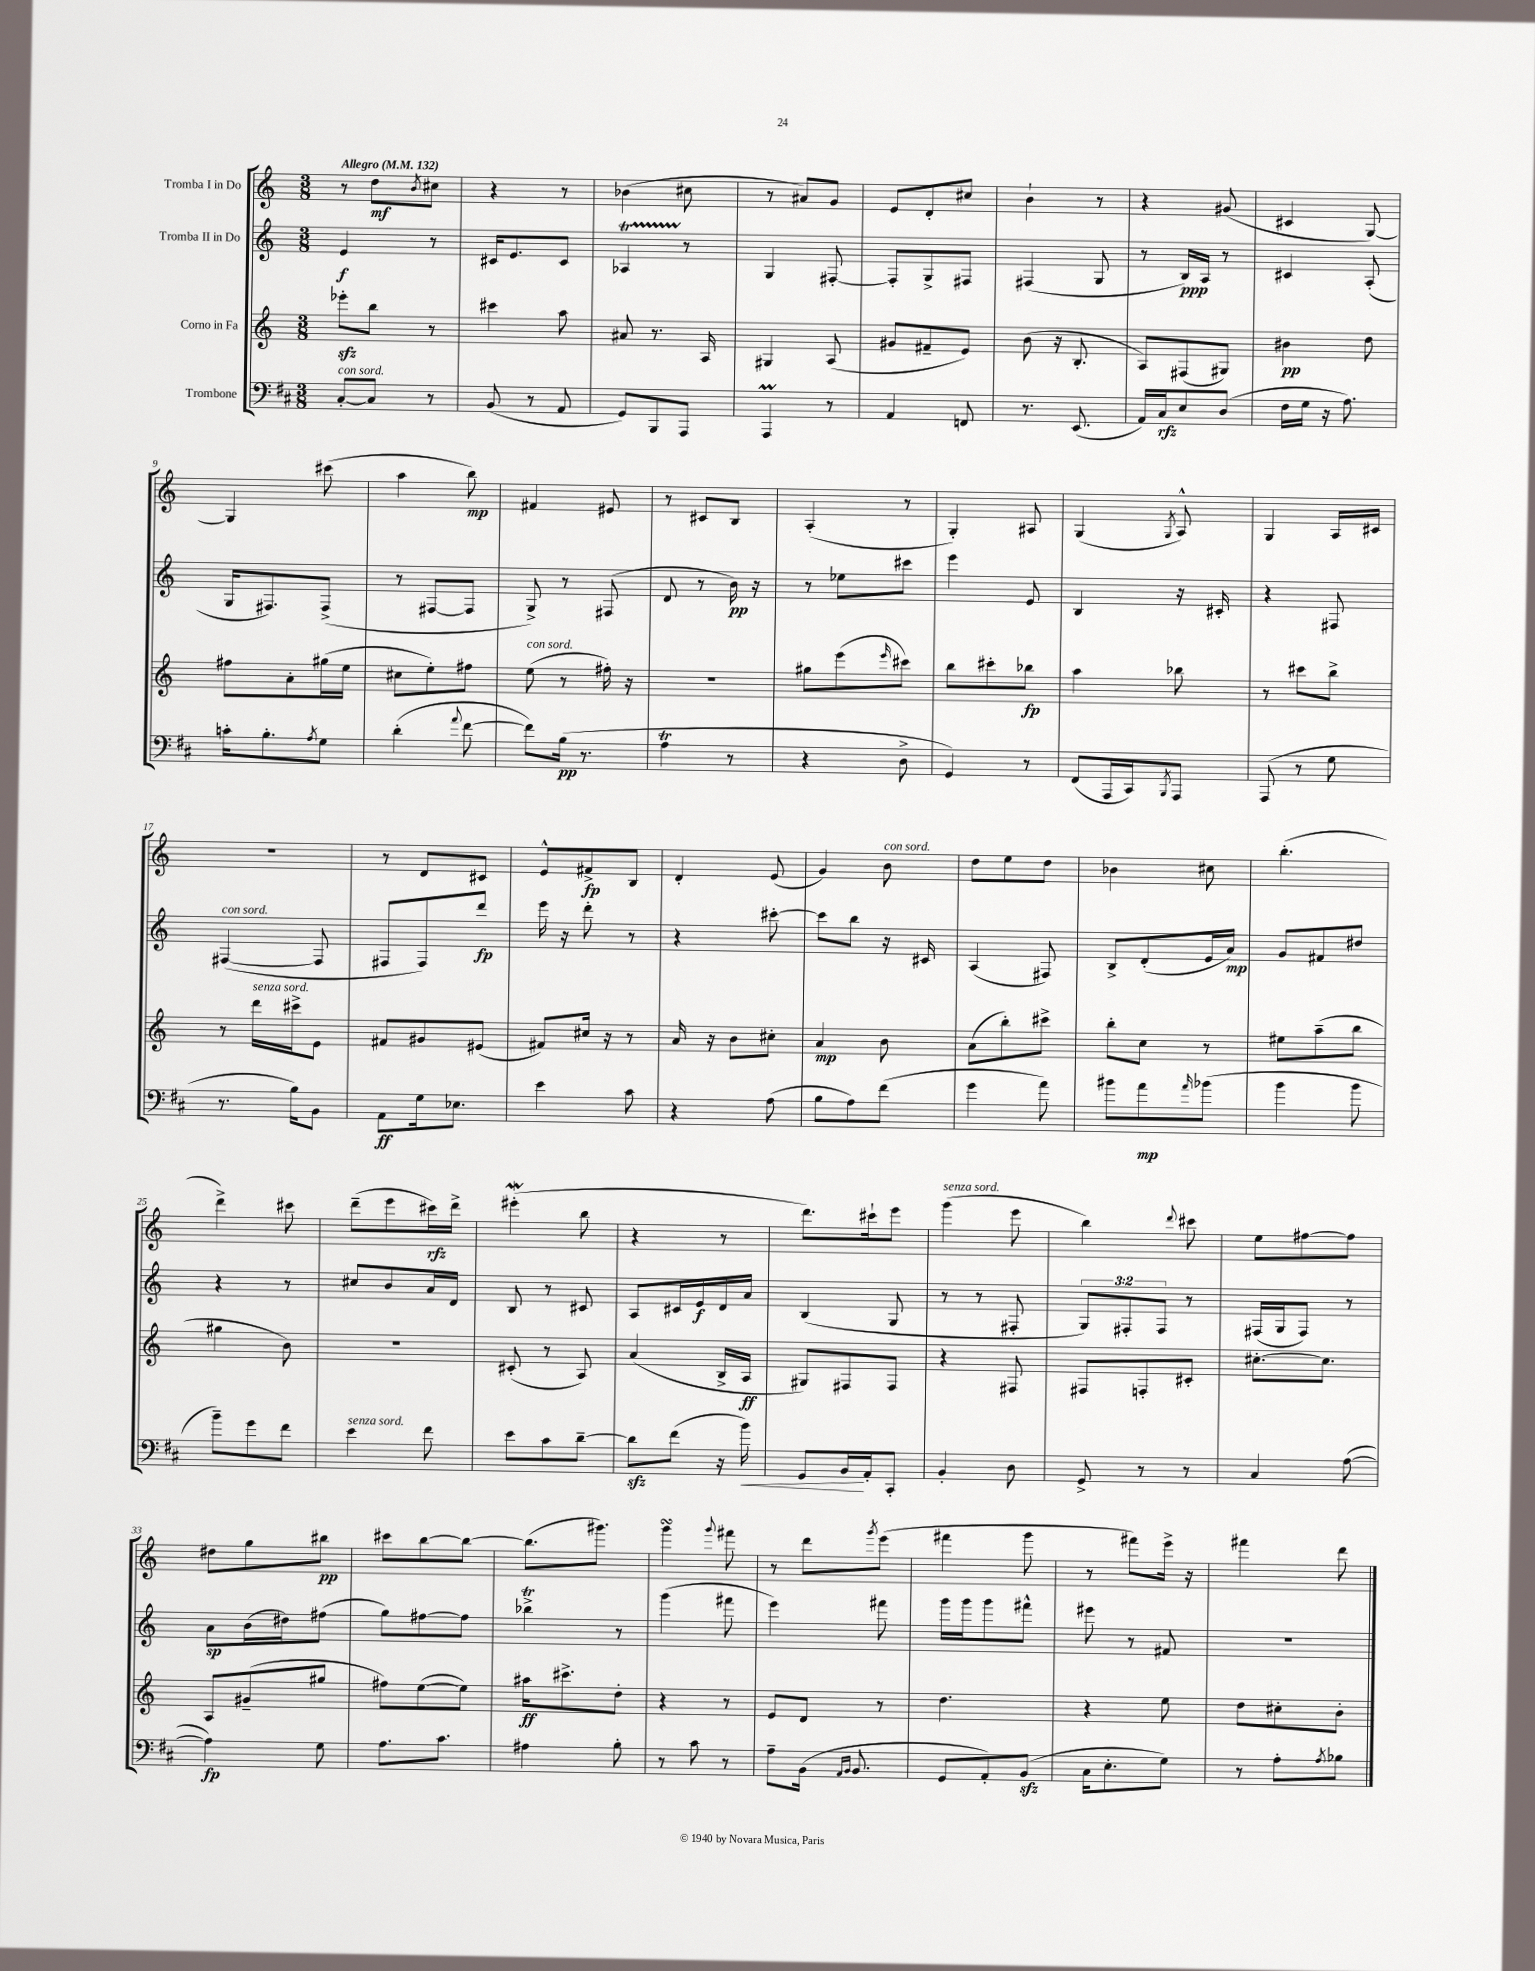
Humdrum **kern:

**kern	**dynam	**kern	**dynam	**kern	**dynam	**kern	**dynam
*part4	*part4	*part3	*part3	*part2	*part2	*part1	*part1
*staff4	*staff4	*staff3	*staff3	*staff2	*staff2	*staff1	*staff1
*I"Trombone	*	*I"Corno in Fa	*	*I"Tromba II in Do	*	*I"Tromba I in Do	*
*clefF4	*	*clefG2	*	*clefG2	*	*clefG2	*
*k[f#c#]	*	*k[]	*	*k[]	*	*k[]	*
*M3/8	*	*M3/8	*	*M3/8	*	*M3/8	*
*MM132	*	*MM132	*	*MM132	*	*MM132	*
=1	=1	=1	=1	=1	=1	=1	=1
!	!	!	!	!	!	!LO:TX:a:B:t=Allegro	!
!LO:TX:a:i:t=con sord.	!	!	!	!	!	!	!
[8C#'/L	.	8eee-Xzz'\L	.	4e/	f	8r	.
8C#/J]	.	8bb\J	.	.	.	8dd\L	mf
.	.	.	.	.	.	8qb/	.
8r	.	8r	.	8r	.	8cc#X\J	.
=2	=2	=2	=2	=2	=2	=2	=2
(8BB/	.	4ccc#X\	.	16c#X/KL	.	4r	.
.	.	.	.	8.e/	.	.	.
8r	.	.	.	.	.	.	.
8AA/	.	8aa\	.	8c#/J	.	8r	.
=3	=3	=3	=3	=3	=3	=3	=3
8GG/L)	.	8a#X/	.	4A-XT/	.	(4b-X\	.
8BBB/	.	8.r	.	.	.	.	.
8AAA/J	.	.	.	8r	.	8cc#X\	.
.	.	16A/	.	.	.	.	.
=4	=4	=4	=4	=4	=4	=4	=4
4AAAM/	.	4G#X/	.	4G/	.	8r	.
.	.	.	.	.	.	8a#X/L)	.
8r	.	(8A/	.	[8F#X'/	.	8g/J	.
=5	=5	=5	=5	=5	=5	=5	=5
4AA/	.	8g#X/L	.	8F#'/L]	.	8e/L	.
.	.	8f#X~/	.	8G^/	.	8d'/	.
8FFn/	.	8e/J)	.	8F#X/J	.	8cc#X/J	.
=6	=6	=6	=6	=6	=6	=6	=6
8.r	.	(8b\	.	(4F#X/	.	4b`\	.
.	.	16r	.	.	.	.	.
(8.EE/	.	8.B'/	.	.	.	.	.
.	.	.	.	8G/	.	8r	.
=7	=7	=7	=7	=7	=7	=7	=7
16AA/LL)	.	8A/L)	.	8r	.	4r	.
16C#/J	rfz	.	.	.	.	.	.
8E/	.	(8F#X/	.	16B/LL)	ppp	.	.
.	.	.	.	16A/JJ	.	.	.
(8D/J	.	8G#X/J)	.	8r	.	(8g#X/	.
=8	=8	=8	=8	=8	=8	=8	=8
16F#\LL	.	4b#X\	pp	4c#X/	.	4c#X/	.
16G\JJ	.	.	.	.	.	.	.
16r	.	.	.	.	.	.	.
8.A\)	.	.	.	.	.	.	.
.	.	8dd\	.	(8A'/	.	[8G/)	.
!!LO:LB:g=z
=9	=9	=9	=9	=9	=9	=9	=9
16cn'\KL	.	8ff#X\L	.	16G/KL	.	4G/]	.
8.B'\	.	.	.	8.F#X/)	.	.	.
.	.	8a'\	.	.	.	.	.
8qA/	.	.	.	.	.	.	.
8G\J	.	(16gg#X\L	.	(8F#^/J	.	(8ccc#X\	.
.	.	16ee\JJ	.	.	.	.	.
=10	=10	=10	=10	=10	=10	=10	=10
(4d'\	.	8cc#X\L	.	8r	.	4aa\	.
.	.	8ee'\)	.	[8F#X/L	.	.	.
8qqa/	.	.	.	.	.	.	.
[8f#\	.	8ff#X\J	.	8F#/J]	.	8bb\)	mp
=11	=11	=11	=11	=11	=11	=11	=11
!	!	!LO:TX:a:i:t=con sord.	!	!	!	!	!
8f#\L])	.	(8ee\	.	8G^/)	.	4f#X/	.
(16B\Jk	pp	8r	.	8r	.	.	.
8.r	.	.	.	.	.	.	.
.	.	16ff#X'\)	.	(8F#X/	.	8e#X/	.
.	.	16r	.	.	.	.	.
=12	=12	=12	=12	=12	=12	=12	=12
4AT\	.	4.r	.	8d/	.	8r	.
.	.	.	.	8r	.	8c#X/L	.
8r	.	.	.	16b\)	pp	8B/J	.
.	.	.	.	16r	.	.	.
=13	=13	=13	=13	=13	=13	=13	=13
4r	.	8gg#X\L	.	8r	.	(4A'/	.
.	.	(8eee\	.	8ee-X\L	.	.	.
.	.	16qqeee/	.	.	.	.	.
8D^\	.	8ccc#X\J)	.	8ccc#X\J	.	8r	.
=14	=14	=14	=14	=14	=14	=14	=14
4GG/)	.	8bb\L	.	4eee\	.	4G'/)	.
.	.	8ccc#X'\	.	.	.	.	.
8r	.	8bb-X\J	fp	8e/	.	8A#X/	.
=15	=15	=15	=15	=15	=15	=15	=15
(8FF#/L	.	4aa\	.	4B/	.	(4G/	.
16AAA/L	.	.	.	.	.	.	.
16CC#/J)	.	.	.	.	.	.	.
8qBBB/	.	.	.	.	.	8qG/	.
8AAA/J	.	8bb-X\	.	16r	.	8A^^/)	.
.	.	.	.	16c#X'/	.	.	.
=16	=16	=16	=16	=16	=16	=16	=16
(8AAA/	.	8r	.	4r	.	4G/	.
8r	.	8ccc#X\L	.	.	.	.	.
8G\	.	8bb^\J	.	8F#X/	.	16A/LL	.
.	.	.	.	.	.	16c#X/JJ	.
!!LO:LB:g=z
=17	=17	=17	=17	=17	=17	=17	=17
!	!	!	!	!LO:TX:a:i:t=con sord.	!	!	!
8.r	.	8r	.	([4F#X/	.	4.r	.
!	!	!LO:TX:a:i:t=senza sord.	!	!	!	!	!
.	.	16ddd\LL	.	.	.	.	.
16B\KL)	.	16ccc#X^\J	.	.	.	.	.
8BB\J	.	8e\J	.	8F#/]	.	.	.
=18	=18	=18	=18	=18	=18	=18	=18
8AA\L	ff	8f#X/L	.	8F#X/L	.	8r	.
16G\k	.	8g#X/	.	8F#/)	.	8d/L	.
8.E-X\J	.	.	.	.	.	.	.
.	.	(8e#X/J	.	8ddd/J	fp	8c#X/J	.
=19	=19	=19	=19	=19	=19	=19	=19
4e\	.	8f#X/L)	.	16eee\	.	8e^^/L	.
.	.	.	.	16r	.	.	.
.	.	16cc#X/Jk	.	8ddd'\	.	8f#X^/	fp
.	.	16r	.	.	.	.	.
8c#\	.	8r	.	8r	.	8B/J	.
=20	=20	=20	=20	=20	=20	=20	=20
4r	.	16a/	.	4r	.	4d'/	.
.	.	16r	.	.	.	.	.
.	.	8b\L	.	.	.	.	.
(8A\	.	8cc#X'\J	.	[8ccc#X'\	.	(8e/	.
=21	=21	=21	=21	=21	=21	=21	=21
8B\L	.	4a/	mp	8ccc#\L]	.	4g/)	.
8A\)	.	.	.	8bb\J	.	.	.
!	!	!	!	!	!	!LO:TX:a:i:t=con sord.	!
(8f#\J	.	8b\	.	16r	.	8b\	.
.	.	.	.	16c#X/	.	.	.
=22	=22	=22	=22	=22	=22	=22	=22
4g\	.	(8a\L	.	(4A/	.	8dd\L	.
.	.	8bb'\)	.	.	.	8ee\	.
8a\)	.	8ccc#X^\J	.	8F#X/)	.	8dd\J	.
=23	=23	=23	=23	=23	=23	=23	=23
8b#X\L	.	8bb'\L	.	8B^/L	.	4b-X\	.
8a\	mp	8cc\J	.	(8d'/	.	.	.
16qqa/	.	.	.	.	.	.	.
(8b-X\J	.	8r	.	16e/L	.	8cc#X\	.
.	.	.	.	16a/JJ)	mp	.	.
=24	=24	=24	=24	=24	=24	=24	=24
4b\	.	8ee#X\L	.	8g/L	.	(4.bb'\	.
.	.	(8aa~\	.	8f#X/	.	.	.
8b\	.	8bb\J	.	8dd#X/J	.	.	.
!!LO:LB:g=z
=25	=25	=25	=25	=25	=25	=25	=25
8b~\L)	.	4gg#X\	.	4r	.	4ddd^\)	.
8g\	.	.	.	.	.	.	.
8f#\J	.	8b\)	.	8r	.	8ccc#X\	.
=26	=26	=26	=26	=26	=26	=26	=26
!LO:TX:a:i:t=senza sord.	!	!	!	!	!	!	!
4e\	.	4.r	.	8cc#X/L	.	(8ddd~\L	.
.	.	.	.	8b/	.	8eee\	.
8f#\	.	.	.	16a/L	.	16ccc#X\L)	rfz
.	.	.	.	16d/JJ	.	16ddd^\JJ	.
=27	=27	=27	=27	=27	=27	=27	=27
8e\L	.	(8c#X'/	.	8B/	.	(4eee#XW'\	.
8c#\	.	8r	.	8r	.	.	.
[8d~\J	.	8A/)	.	8c#X/	.	8bb\	.
=28	=28	=28	=28	=28	=28	=28	=28
8dzz\L]	.	(4a/	.	8A/L	.	4r	.
(8f#\J	.	.	.	16c#X/L	.	.	.
.	.	.	.	16e/	f	.	.
16r	.	16B^/LL	.	16d/	.	8r	.
!	!LO:HP:b	!	!	!	!	!	!
16b\)	<	16A/JJ	ff	16a/JJ	.	.	.
=29	=29	=29	=29	=29	=29	=29	=29
8GG/L	.	8G#X/L)	.	(4B/	.	8.ddd\L)	.
16BB/L	.	8F#X/	.	.	.	.	.
16AA'/J	[	.	.	.	.	16ccc#X`\k	.
8CC#'/J	.	8F#/J	.	8G/	.	8eee\J	.
=30	=30	=30	=30	=30	=30	=30	=30
!	!	!	!	!	!	!LO:TX:a:i:t=senza sord.	!
4BB'/	.	4r	.	8r	.	(4ggg\	.
.	.	.	.	8r	.	.	.
8D\	.	8F#X/	.	8F#X'/	.	8eee\	.
=31	=31	=31	=31	=31	=31	=31	=31
8GG^/	.	8F#X/L	.	12G/L)	.	4bb\)	.
.	.	.	.	12F#X'/	.	.	.
8r	.	8Fn'/	.	.	.	.	.
.	.	.	.	12F#/J	.	.	.
.	.	.	.	.	.	8qqddd/	.
8r	.	8c#X'/J	.	8r	.	8ccc#X\	.
=32	=32	=32	=32	=32	=32	=32	=32
4C#/	.	[8.cc#X'\L	.	(16F#X/LL	.	8ee\L	.
.	.	.	.	16G/J	.	.	.
.	.	.	.	8F#/J)	.	[8ff#X\	.
.	.	8.cc#\J]	.	.	.	.	.
([8A\	.	.	.	8r	.	8ff#\J]	.
!!LO:LB:g=z
=33	=33	=33	=33	=33	=33	=33	=33
4A\])	fp	8A/L	.	8a\L	sp	8dd#X\L	.
.	.	(8g#X~/	.	(16b\L	.	8gg\	.
.	.	.	.	16dd#X\J)	.	.	.
8G\	.	8gg#X/J	.	(8ff#X\J	.	8bb#X\J	pp
=34	=34	=34	=34	=34	=34	=34	=34
8.A\L	.	8ff#X\L)	.	8gg\L)	.	8ccc#X\L	.
.	.	([8ee\	.	[8ff#X\	.	[8bb\	.
8.c#\J	.	.	.	.	.	.	.
.	.	8ee\J])	.	8ff#\J]	.	8bb\J_	.
=35	=35	=35	=35	=35	=35	=35	=35
4A#X\	.	16aa#X\KL	ff	4bb-XT^\	.	(8.bb\L]	.
.	.	8.ccc#X^\	.	.	.	.	.
.	.	.	.	.	.	8.ggg#X\J)	.
8B'\	.	8dd'\J	.	8r	.	.	.
=36	=36	=36	=36	=36	=36	=36	=36
8r	.	4r	.	(4ggg\	.	4gggsSSS\	.
8c#\	.	.	.	.	.	.	.
.	.	.	.	.	.	8qqggg/	.
8r	.	8r	.	8fff#X\	.	8fff#X\	.
=37	=37	=37	=37	=37	=37	=37	=37
8A~\L	.	8e/L	.	4eee\)	.	8r	.
(16BB\Jk	.	8d/J	.	.	.	8ddd\L	.
16qqAA/LL	.	.	.	.	.	.	.
16qqBB/JJ	.	.	.	.	.	.	.
8.BB/	.	.	.	.	.	.	.
.	.	.	.	.	.	8qggg/	.
.	.	8r	.	8fff#X\	.	(8eee\J	.
=38	=38	=38	=38	=38	=38	=38	=38
8GG/L	.	4.dd\	.	16ggg\LL	.	4fff#X\	.
.	.	.	.	16ggg\J	.	.	.
8AA'/)	.	.	.	8ggg\	.	.	.
(8BBzz/J	.	.	.	8fff#X^^\J	.	8ggg\	.
=39	=39	=39	=39	=39	=39	=39	=39
16C#\KL	.	4r	.	8eee#X\	.	8r	.
8.E'\	.	.	.	.	.	.	.
.	.	.	.	8r	.	8fff#X\L)	.
8G\J)	.	8ee\	.	8f#X/	.	16eee^\Jk	.
.	.	.	.	.	.	16r	.
=40	=40	=40	=40	=40	=40	=40	=40
8r	.	8dd\L	.	4.r	.	4fff#X\	.
8A'\L	.	8cc#X'\	.	.	.	.	.
8qA/	.	.	.	.	.	.	.
8B-X\J	.	8b'\J	.	.	.	8ddd\	.
==	==	==	==	==	==	==	==
*-	*-	*-	*-	*-	*-	*-	*-
